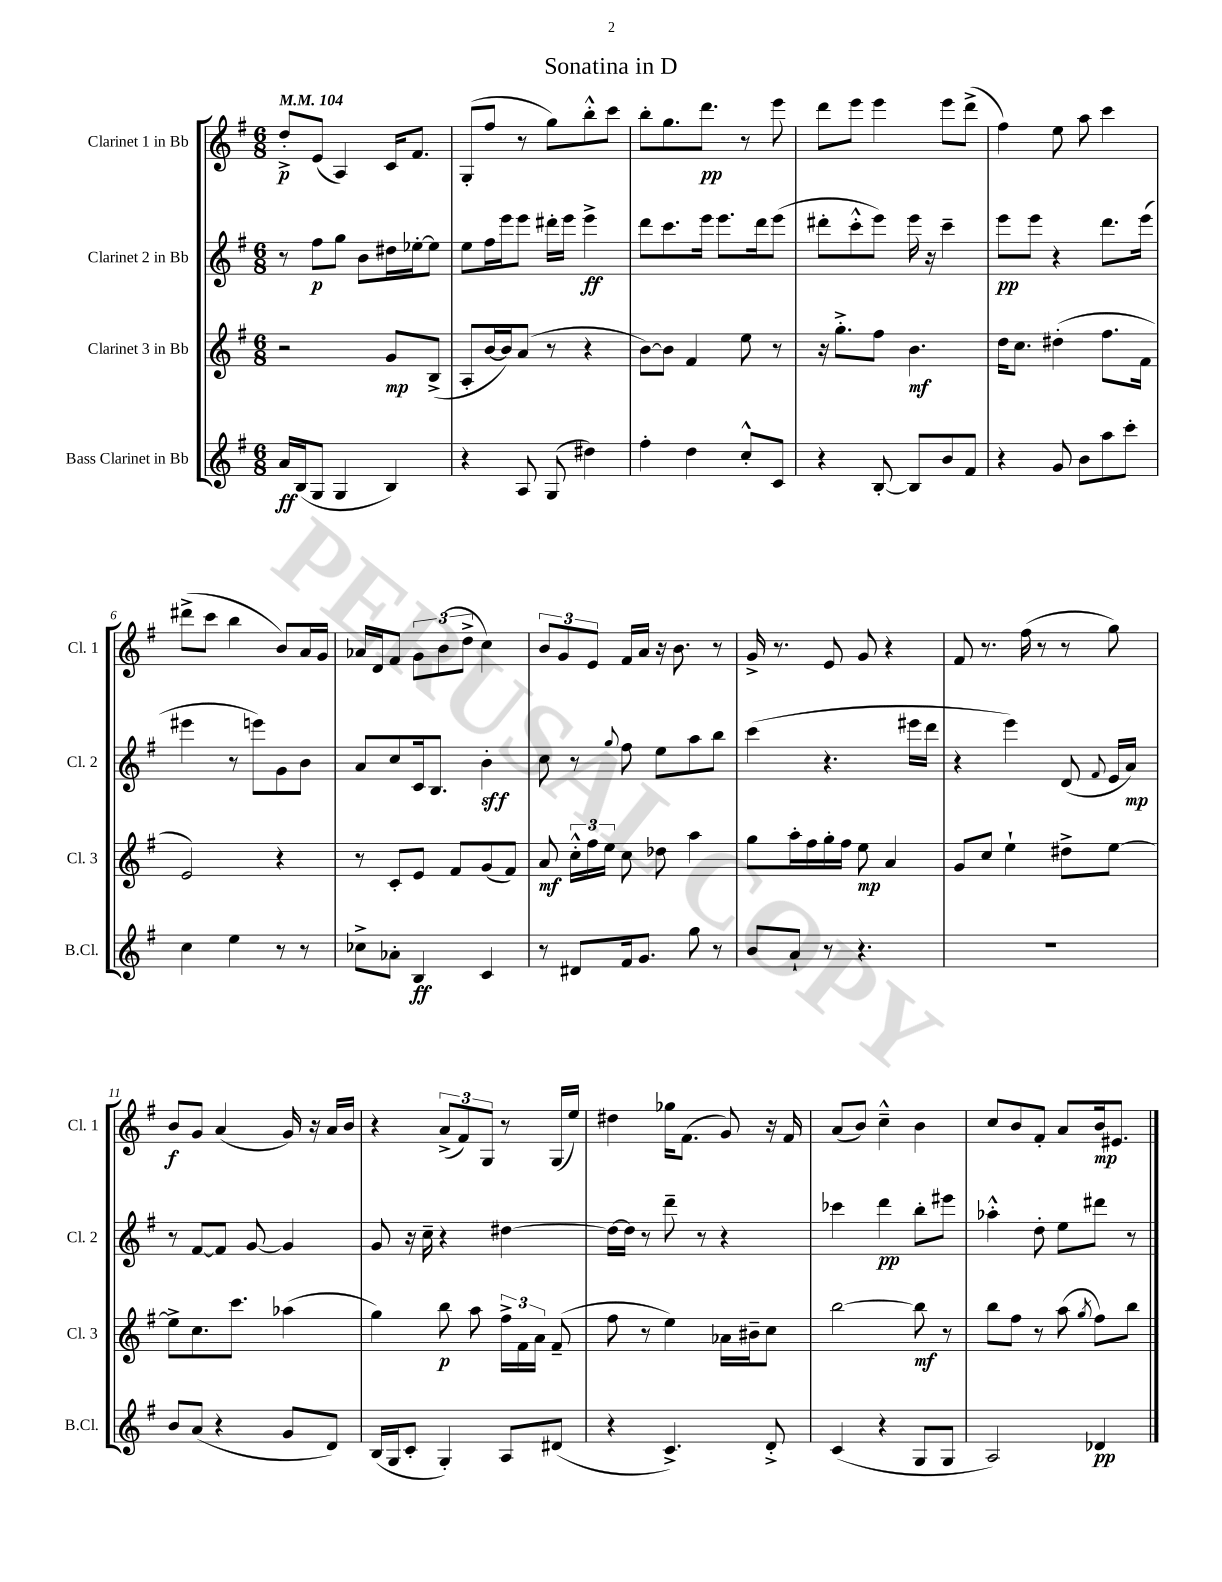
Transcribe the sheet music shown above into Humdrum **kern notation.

**kern	**dynam	**kern	**dynam	**kern	**dynam	**kern	**dynam
*part4	*part4	*part3	*part3	*part2	*part2	*part1	*part1
*staff4	*staff4	*staff3	*staff3	*staff2	*staff2	*staff1	*staff1
*I"Bass Clarinet in Bb	*	*I"Clarinet 3 in Bb	*	*I"Clarinet 2 in Bb	*	*I"Clarinet 1 in Bb	*
*I'B.Cl.	*	*I'Cl. 3	*	*I'Cl. 2	*	*I'Cl. 1	*
*clefG2	*	*clefG2	*	*clefG2	*	*clefG2	*
*k[f#]	*	*k[f#]	*	*k[f#]	*	*k[f#]	*
*M6/8	*	*M6/8	*	*M6/8	*	*M6/8	*
*MM104	*	*MM104	*	*MM104	*	*MM104	*
=1	=1	=1	=1	=1	=1	=1	=1
16a/LL	ff	2r	.	8r	.	8dd'^/L	p
(16B/J	.	.	.	.	.	.	.
8G/J	.	.	.	8ff#\L	p	(8e/J	.
4G/	.	.	.	8gg\J	.	4A/)	.
.	.	.	.	8b\L	.	.	.
4B/)	.	8g/L	mp	16dd#X\L	.	16c/KL	.
.	.	.	.	[16ee-X'\J	.	8.f#/J	.
.	.	(8B^/J	.	8ee-\J]	.	.	.
=2	=2	=2	=2	=2	=2	=2	=2
4r	.	8A'/L	.	8ee\L	.	(8G'/L	.
.	.	[16b/L	.	16ff#\L	.	8ff#/J	.
.	.	16b/J])	.	16eee\J	.	.	.
8A/	.	(8a/J	.	8eee\J	.	8r	.
(8G/	.	8r	.	16ddd#X'\LL	.	8gg\L)	.
.	.	.	.	16eee\JJ	.	.	.
4dd#X\)	.	4r	.	4eee^\	ff	8bb'^^\	.
.	.	.	.	.	.	8ccc\J	.
=3	=3	=3	=3	=3	=3	=3	=3
4ff#'\	.	[8b\L)	.	8ddd\L	.	8bb'\L	.
.	.	8b\J]	.	8.ccc\	.	8.gg\	.
4dd\	.	4f#/	.	.	.	.	.
.	.	.	.	16eee\Jk	.	8.ddd\J	pp
.	.	.	.	8.eee\L	.	.	.
8cc'^^/L	.	8ee\	.	.	.	8r	.
.	.	.	.	16ddd\k	.	.	.
8c/J	.	8r	.	(8eee\J	.	8eee\	.
=4	=4	=4	=4	=4	=4	=4	=4
4r	.	16r	.	8ddd#X'\L	.	8ddd\L	.
.	.	8.gg'^\L	.	.	.	.	.
.	.	.	.	8ccc'^^\	.	8eee\J	.
[8B'/	.	8ff#\J	.	8eee\J)	.	4eee\	.
8B/L]	.	4.b\	mf	16eee\	.	.	.
.	.	.	.	16r	.	.	.
8b/	.	.	.	4ccc~\	.	8eee\L	.
8f#/J	.	.	.	.	.	(8ddd^\J	.
=5	=5	=5	=5	=5	=5	=5	=5
4r	.	16dd\KL	.	8eee\L	pp	4ff#\)	.
.	.	8.cc\J	.	.	.	.	.
.	.	.	.	8eee\J	.	.	.
8g/	.	(4dd#X'\	.	4r	.	8ee\	.
8b\L	.	.	.	.	.	8aa\	.
8aa\	.	8.ff#\L	.	8.ddd\L	.	4ccc\	.
8ccc'\J	.	.	.	.	.	.	.
.	.	16f#\Jk	.	(16eee\Jk	.	.	.
!!LO:LB:g=z
=6	=6	=6	=6	=6	=6	=6	=6
4cc\	.	2e/)	.	4eee#X\	.	(8ddd#X^\L	.
.	.	.	.	.	.	8ccc\J	.
4ee\	.	.	.	8r	.	4bb\	.
.	.	.	.	8eeen\L)	.	.	.
8r	.	4r	.	8g\	.	8b/L)	.
8r	.	.	.	8b\J	.	16a/L	.
.	.	.	.	.	.	16g/JJ	.
=7	=7	=7	=7	=7	=7	=7	=7
8cc-X^\L	.	8r	.	8a/L	.	16a-X/LL	.
.	.	.	.	.	.	16d/J	.
8a-X'\J	.	8c'/L	.	8cc/	.	8f#/J	.
4B/	ff	8e/J	.	16c/k	.	12g\L	.
.	.	.	.	8.B/J	.	.	.
.	.	.	.	.	.	(12b\	.
.	.	8f#/L	.	.	.	.	.
.	.	.	.	.	.	12dd^\J	.
4c/	.	(8g/	.	4b'\	sff	4cc\)	.
.	.	8f#/J)	.	.	.	.	.
=8	=8	=8	=8	=8	=8	=8	=8
8r	.	8a/	mf	8cc\	.	12b/L	.
.	.	.	.	.	.	12g/	.
8d#X/L	.	24cc'^^\LL	.	8r	.	.	.
.	.	24ff#\	.	.	.	12e/J	.
.	.	24ee\JJ	.	.	.	.	.
.	.	.	.	8qqgg/	.	.	.
16f#/k	.	8cc\	.	8ff#\	.	16f#/LL	.
8.g/J	.	.	.	.	.	16a/JJ	.
.	.	8dd-X\	.	8ee\L	.	16r	.
.	.	.	.	.	.	8.b\	.
8gg\	.	4aa\	.	8aa\	.	.	.
8r	.	.	.	8bb\J	.	8r	.
=9	=9	=9	=9	=9	=9	=9	=9
8b/L	.	8gg\L	.	(4ccc\	.	16g^/	.
.	.	.	.	.	.	8.r	.
8a`/J	.	16aa'\L	.	.	.	.	.
.	.	16ff#\	.	.	.	.	.
8r	.	16gg'\	.	4.r	.	8e/	.
.	.	16ff#\JJ	.	.	.	.	.
4.r	.	8ee\	mp	.	.	8g/	.
.	.	4a/	.	.	.	4r	.
.	.	.	.	16eee#X\LL	.	.	.
.	.	.	.	16ddd\JJ	.	.	.
=10	=10	=10	=10	=10	=10	=10	=10
2.r	.	8g/L	.	4r	.	8f#/	.
.	.	8cc/J	.	.	.	8.r	.
.	.	4ee`\	.	4eee\)	.	.	.
.	.	.	.	.	.	(16ff#\	.
.	.	.	.	.	.	8r	.
.	.	8dd#X^\L	.	(8d/	.	8r	.
.	.	.	.	8qqf#/	.	.	.
.	.	[8ee\J	.	16e/LL	.	8gg\)	.
.	.	.	.	16a/JJ)	mp	.	.
!!LO:LB:g=z
=11	=11	=11	=11	=11	=11	=11	=11
8b/L	.	8ee^\L]	.	8r	.	8b/L	f
(8a/J	.	8.cc\	.	[8f#/L	.	8g/J	.
4r	.	.	.	8f#/J]	.	(4a/	.
.	.	8.ccc\J	.	.	.	.	.
.	.	.	.	[8g/	.	.	.
8g/L	.	(4aa-X\	.	4g/]	.	16g/)	.
.	.	.	.	.	.	16r	.
8d/J)	.	.	.	.	.	16a/LL	.
.	.	.	.	.	.	16b/JJ	.
=12	=12	=12	=12	=12	=12	=12	=12
(16B/LL	.	4gg\)	.	8g/	.	4r	.
16G/J	.	.	.	.	.	.	.
8c'/J	.	.	.	16r	.	.	.
.	.	.	.	16cc~\	.	.	.
4G'/)	.	8bb\	p	4r	.	(12a^/L	.
.	.	.	.	.	.	12f#/)	.
.	.	8aa\	.	.	.	.	.
.	.	.	.	.	.	12G/J	.
8A/L	.	24ff#^\LL	.	[4dd#X\	.	8r	.
.	.	24f#\	.	.	.	.	.
.	.	24a\JJ	.	.	.	.	.
(8d#X/J	.	(8f#~/	.	.	.	(16G/LL	.
.	.	.	.	.	.	16ee/JJ)	.
=13	=13	=13	=13	=13	=13	=13	=13
4r	.	8ff#\	.	16dd#\LL_	.	4dd#X\	.
.	.	.	.	16dd#\JJ]	.	.	.
.	.	8r	.	8r	.	.	.
4.c^/)	.	4ee\)	.	8ddd~\	.	16gg-X\KL	.
.	.	.	.	.	.	(8.f#\J	.
.	.	.	.	8r	.	.	.
.	.	16a-X\LL	.	4r	.	8g/)	.
.	.	16b#X~\J	.	.	.	.	.
8d'^/	.	8cc\J	.	.	.	16r	.
.	.	.	.	.	.	16f#/	.
=14	=14	=14	=14	=14	=14	=14	=14
(4c/	.	[2bb\	.	4ccc-X\	.	(8a/L	.
.	.	.	.	.	.	8b/J)	.
4r	.	.	.	4ddd\	pp	4cc~^^\	.
8G/L	.	8bb\]	mf	8bb'\L	.	4b\	.
8G/J	.	8r	.	8eee#X\J	.	.	.
=15	=15	=15	=15	=15	=15	=15	=15
2A/)	.	8bb\L	.	4aa-X'^^\	.	8cc/L	.
.	.	8ff#\J	.	.	.	8b/	.
.	.	8r	.	8dd'\	.	8f#'/J	.
.	.	(8aa\	.	8ee\L	.	8a/L	.
.	.	8qgg/	.	.	.	.	.
4d-X/	pp	8ff#\L)	.	8ddd#X\J	.	16b/k	mp
.	.	.	.	.	.	8.e#X/J	.
.	.	8bb\J	.	8r	.	.	.
==	==	==	==	==	==	==	==
*-	*-	*-	*-	*-	*-	*-	*-
